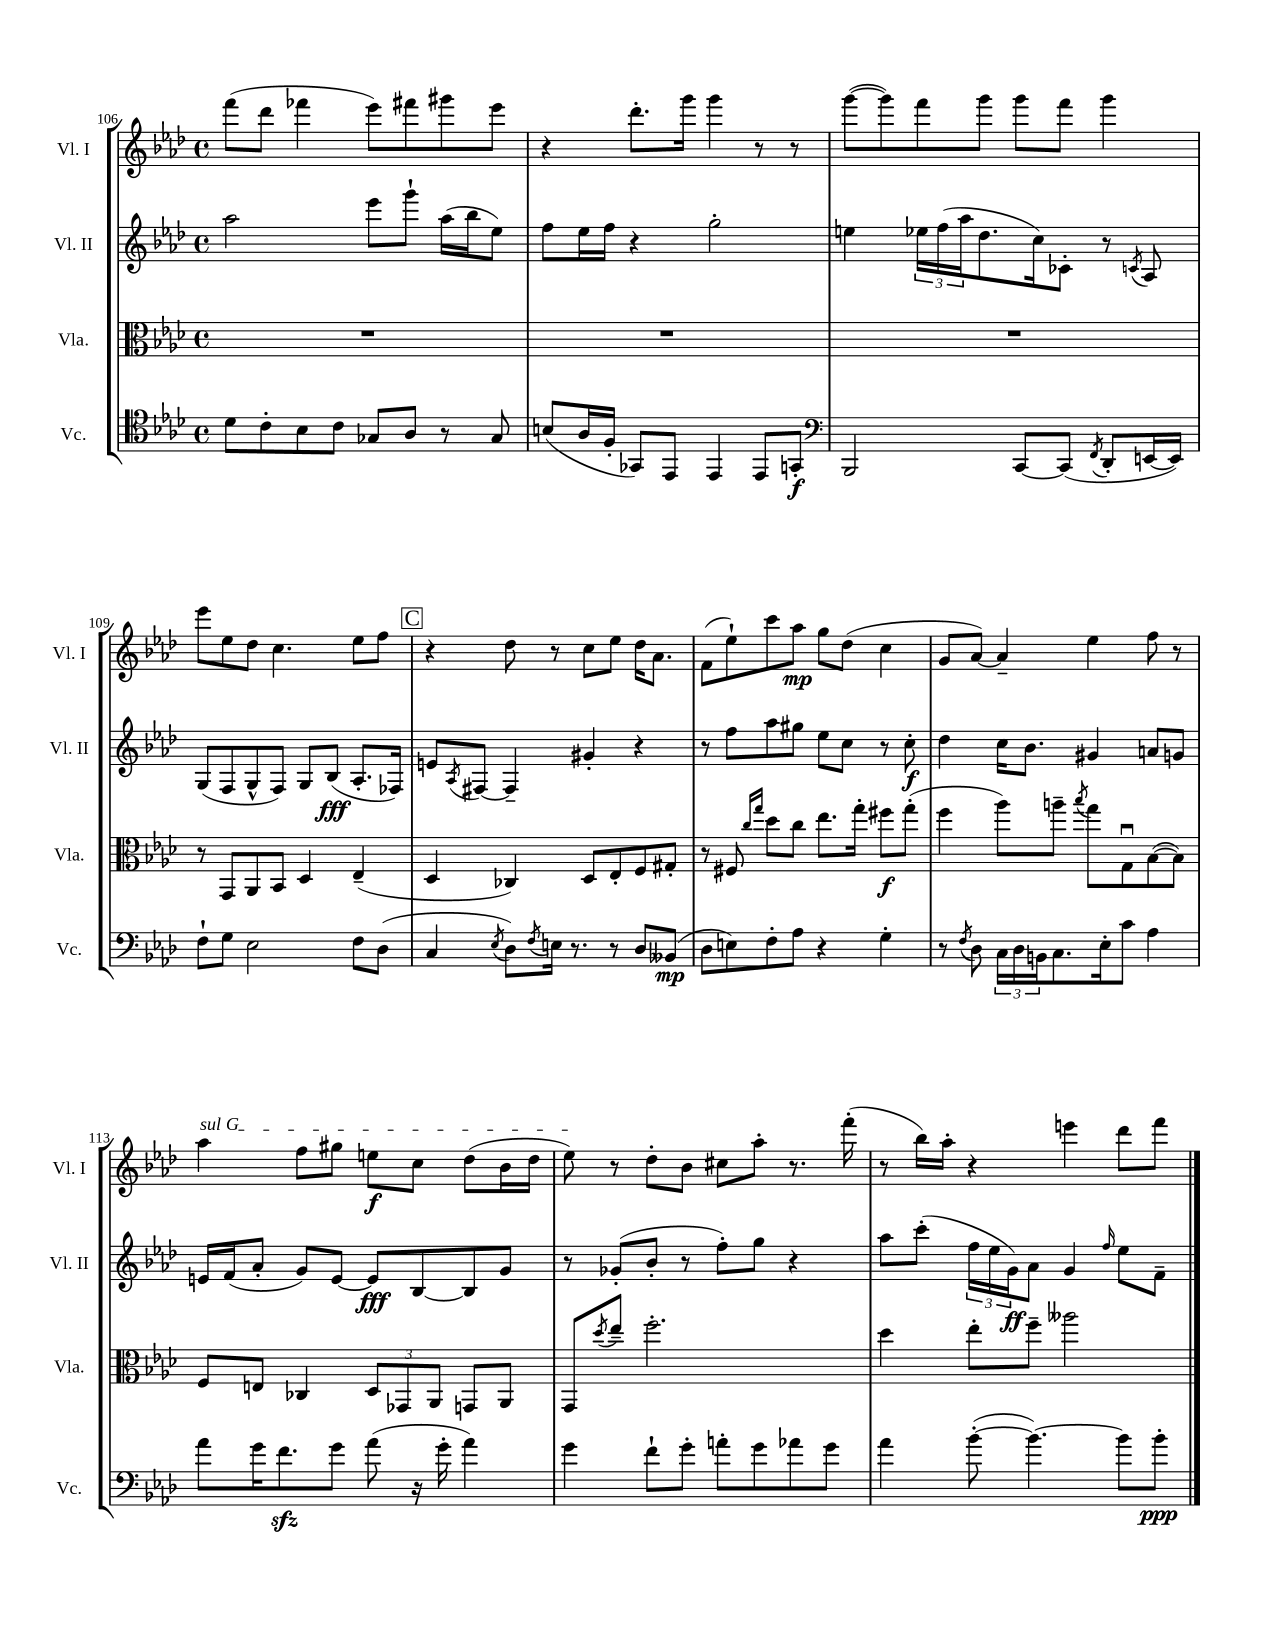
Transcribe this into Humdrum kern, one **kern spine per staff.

**kern	**kern	**kern	**kern
*staff4	*staff3	*staff2	*staff1
*clefC4	*clefC3	*clefG2	*clefG2
*k[b-e-a-d-]	*k[b-e-a-d-]	*k[b-e-a-d-]	*k[b-e-a-d-]
*M4/4	*M4/4	*M4/4	*M4/4
*met(c)	*met(c)	*met(c)	*met(c)
8d-\L	1r	2aa-\	(8fff\L
8c'\	.	.	8ddd-\J
8B-\	.	.	4fff-\
8c\J	.	.	.
8G-/L	.	8eee-\L	8eee-\L)
8A-/J	.	8ggg`\J	8fff#\
8r	.	(16aa-\LL	8ggg#\
.	.	16bb-\J	.
8G-/	.	8ee-\J)	8eee-\J
=	=	=	=
(8B/L	1r	8ff\L	4r
16A-/L	.	16ee-\L	.
16F'/JJ	.	16ff\JJ	.
8GG-/L)	.	4r	8.ddd-'\L
8EE-/J	.	.	.
.	.	.	16ggg\Jk
4EE-/	.	2gg'\	4ggg\
8EE-/L	.	.	8r
8GG'/J	.	.	8r
=	=	=	=
*clefF4	*	*	*
2BBB-/	1r	4ee\	([8ggg\L
.	.	.	8ggg\])
.	.	24ee-\LL	8fff\
.	.	(24ff\	.
.	.	24aa-\J	.
.	.	8.dd-\	8ggg\J
[8CC/L	.	.	8ggg\L
.	.	16cc\k)	.
(8CC/]J	.	8c-'\J	8fff\J
8qFF/	.	.	.
8DD-'/L	.	8r	4ggg\
.	.	8qc/	.
[16EE/L	.	8A-/	.
16EE/]JJ)	.	.	.
=	=	=	=
8F`\L	8r	(8G/L	8eee-\L
8G\J	8GG/L	8F/	8ee-\
2E-\	8AA-/	8G^^/	8dd-\J
.	8BB-/J	8F/J)	4.cc\
.	4D-/	8G/L	.
.	.	(8B-/J	.
8F\L	(4E-~/	8.A-'/L	8ee-\L
(8D-\J	.	.	8ff\J
.	.	16F-/Jk)	.
=	=	=	=
4C/	4D-/	8e/L	4r
.	.	8qA-/	.
.	.	[8F#/J	.
8qE-/	.	.	.
8D-\L)	4C-/)	4F#~/]	8dd-\
8qF/	.	.	.
16E\Jk	.	.	8r
8.r	.	.	.
.	8D-/L	4g#'/	8cc\L
8r	8E-'/	.	8ee-\J
8D-/L	8F/	4r	16dd-\LK
.	.	.	8.a-\J
(8BB--/J	8G#'/J	.	.
=	=	=	=
8D-\L	8r	8r	(8f\L
8E\)	8F#/	8ff\L	8ee-`\)
.	16qqcc/LL	.	.
.	16qqgg/JJ	.	.
8F'\	8dd-\L	8aa-\	8ccc\
8A-\J	8cc\J	8gg#\J	8aa-\J
4r	8.ee-\L	8ee-\L	8gg\L
.	.	8cc\J	(8dd-\J
.	16gg'\Jk	.	.
4G'\	8ff#\L	8r	4cc\
.	(8gg'\J	8cc'\	.
=	=	=	=
8r	4ff\	4dd-\	8g/L
8qF/	.	.	.
8D-\	.	.	[8a-/J)
24C\LL	8aa-\L)	16cc\LK	4a-~/]
24D-\	.	.	.
.	.	8.b-\J	.
24BB\J	.	.	.
8.C\	8aa~\J	.	.
.	8qbb-/	.	.
.	8gg\L	4g#/	4ee-\
16E-'\k	.	.	.
8c\J	8Gu\	.	.
4A-\	([8B-\	8a/L	8ff\
.	8B-\]J)	8g/J	8r
=	=	=	=
8a-\L	8F/L	16e/LL	4aa-\
.	.	(16f/J	.
16g\K	8E/J	8a-'/J	.
8.f\	.	.	.
.	4C-/	8g/L)	8ff\L
8g\J	.	[8e/J	8gg#\J
(8a-\	12D-/L	8e/]L	8ee\L
.	12GG-/	.	.
16r	.	[8B-/	8cc\J
.	12AA-/J	.	.
16g'\	.	.	.
4a-\)	8GG/L	8B-/]	(8dd-\L
.	8AA-/J	8g/J	16b-\L
.	.	.	16dd-\JJ
=	=	=	=
4g\	8GG/L	8r	8ee-\)
.	8qdd-/	.	.
.	8ee-~/J	(8g-'/L	8r
8f`\L	2.ff'\	8b-'/J	8dd-'\L
8g'\J	.	8r	8b-\J
8a'\L	.	8ff'\L)	8cc#\L
8g\	.	8gg\J	8aa-'\J
8a-\	.	4r	8.r
8g\J	.	.	.
.	.	.	(16fff'\
=	=	=	=
4a-\	4dd-\	8aa-\L	8r
.	.	(8ccc'\J	16bb-\LL)
.	.	.	16aa-'\JJ
([8b-'\	8ee-'\L	24ff\LL	4r
.	.	24ee-\	.
.	.	24g\J)	.
4.b-\_)	8ff~\J	8a-\J	.
.	2aa--\	4g/	4eee\
.	.	16qqff/	.
8b-\]L	.	8ee-\L	8ddd-\L
8b-'\J	.	8f~\J	8fff\J
==	==	==	==
*-	*-	*-	*-
